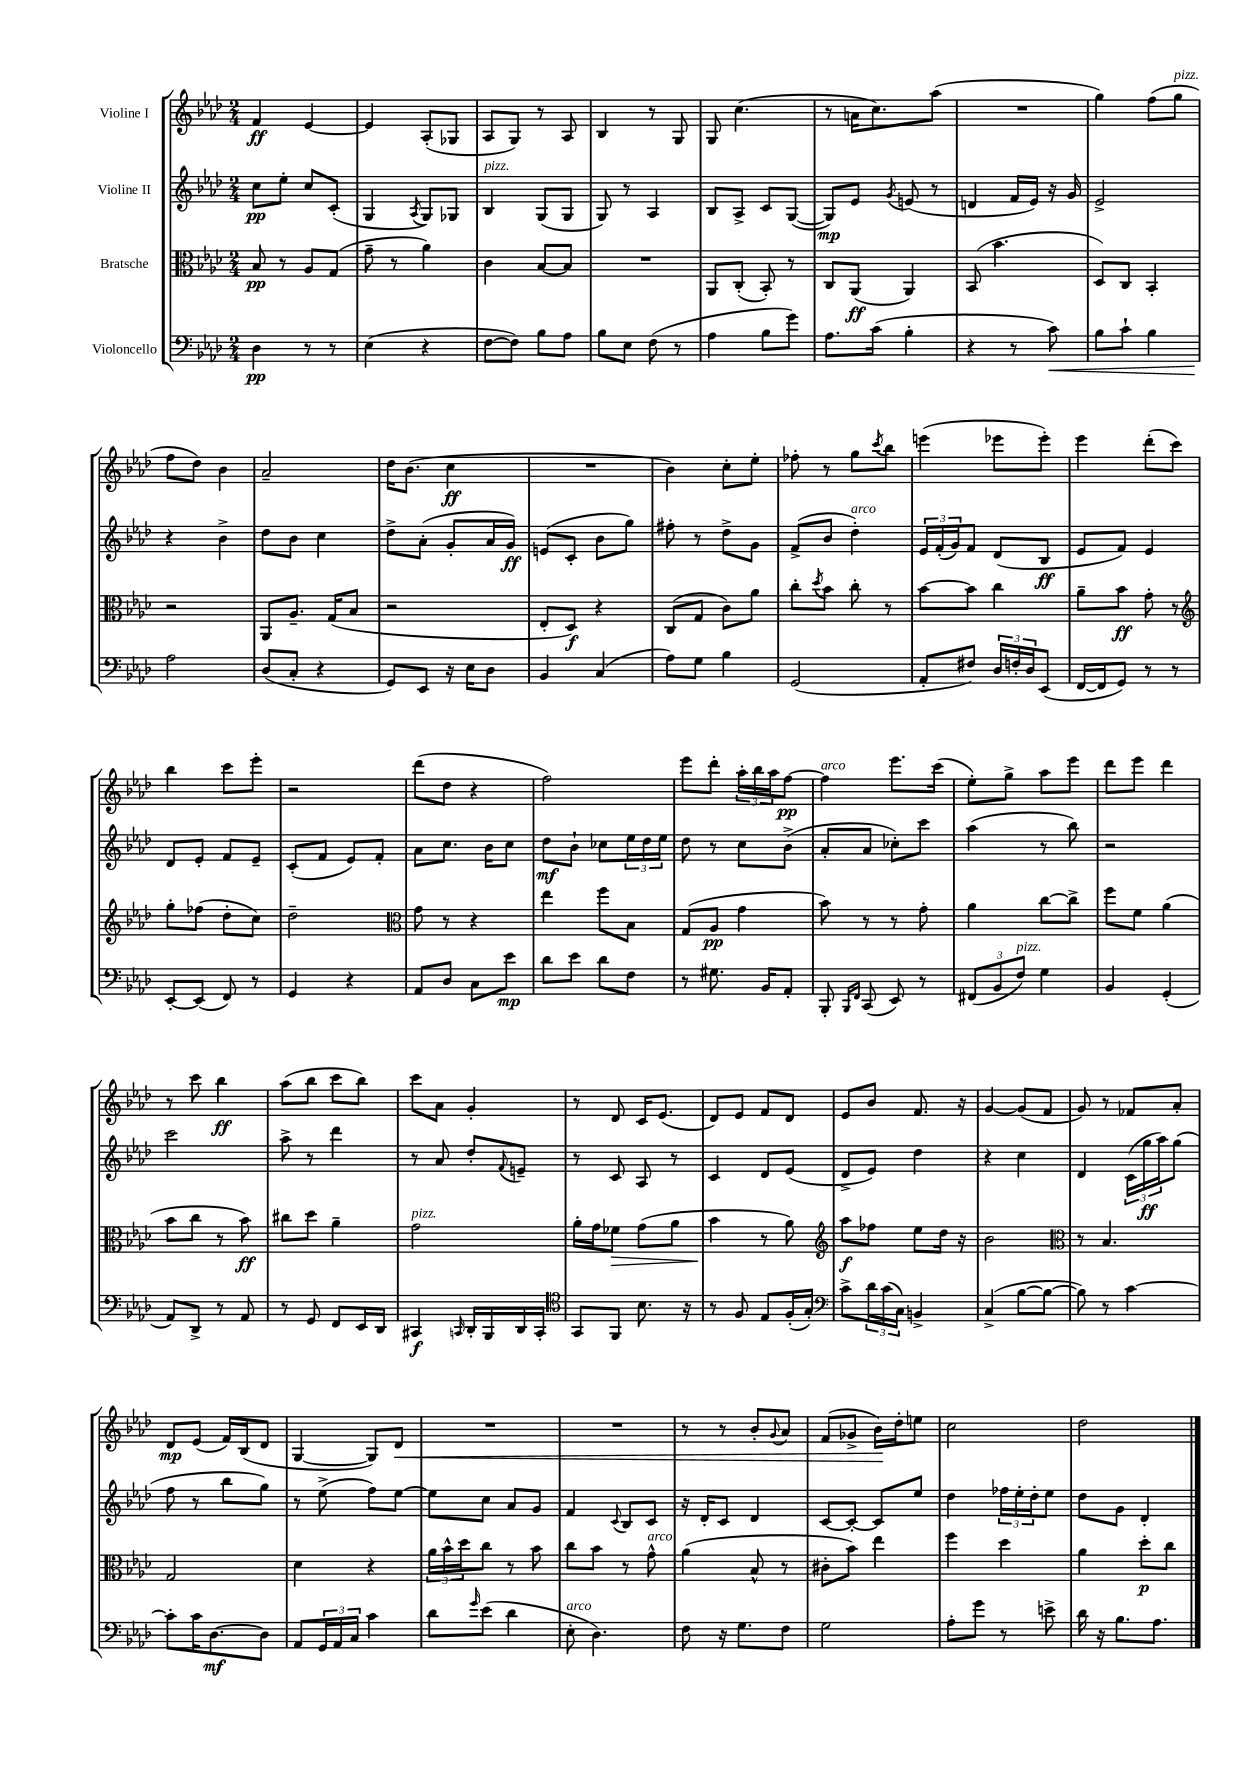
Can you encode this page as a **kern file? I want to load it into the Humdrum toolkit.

**kern	**dynam	**kern	**dynam	**kern	**dynam	**kern	**dynam
*part4	*part4	*part3	*part3	*part2	*part2	*part1	*part1
*staff4	*staff4	*staff3	*staff3	*staff2	*staff2	*staff1	*staff1
*I"Violoncello	*	*I"Bratsche	*	*I"Violine II	*	*I"Violine I	*
*clefF4	*	*clefC3	*	*clefG2	*	*clefG2	*
*k[b-e-a-d-]	*	*k[b-e-a-d-]	*	*k[b-e-a-d-]	*	*k[b-e-a-d-]	*
*M2/4	*	*M2/4	*	*M2/4	*	*M2/4	*
=1	=1	=1	=1	=1	=1	=1	=1
4D-\	pp	8B-/	pp	8cc\L	pp	4f/	ff
.	.	8r	.	8ee-'\J	.	.	.
8r	.	8A-/L	.	8cc/L	.	[4e-/	.
8r	.	(8G/J	.	(8c'/J	.	.	.
=2	=2	=2	=2	=2	=2	=2	=2
(4E-\	.	8g~\	.	4G/	.	4e-/]	.
.	.	8r	.	.	.	.	.
.	.	.	.	8qA-/	.	.	.
4r	.	4a-\)	.	8G/L)	.	(8A-'/L	.
.	.	.	.	8G-X/J	.	8G-X/J	.
=3	=3	=3	=3	=3	=3	=3	=3
!	!	!	!	!LO:TX:a:i:t=pizz.	!	!	!
[8F\L	.	4c\	.	4B-/	.	8A-/L	.
8F\J])	.	.	.	.	.	8G/J)	.
8B-\L	.	[8B-/L	.	(8G/L	.	8r	.
8A-\J	.	8B-/J]	.	8G/J	.	8A-/	.
=4	=4	=4	=4	=4	=4	=4	=4
8B-\L	.	2r	.	8G/)	.	4B-/	.
8E-\J	.	.	.	8r	.	.	.
(8F\	.	.	.	4A-/	.	8r	.
8r	.	.	.	.	.	8G/	.
=5	=5	=5	=5	=5	=5	=5	=5
4A-\	.	8AA-/L	.	8B-/L	.	8G/	.
.	.	(8C'/J	.	8A-^/J	.	(4.cc\	.
8B-\L	.	8BB-'/)	.	8c/L	.	.	.
8g\J)	.	8r	.	([8G/J	.	.	.
=6	=6	=6	=6	=6	=6	=6	=6
8.A-\L	.	8C/L	.	8G/L])	mp	8r	.
.	.	(8AA-/J	ff	8e-/J	.	16an\KL	.
(16c\Jk	.	.	.	.	.	8.cc\)	.
.	.	.	.	8qg/	.	.	.
4B-'\	.	4AA-/)	.	(8en/	.	.	.
.	.	.	.	8r	.	(8aa-\J	.
=7	=7	=7	=7	=7	=7	=7	=7
4r	.	(8BB-/	.	4dn/	.	2r	.
.	.	4.b-\	.	.	.	.	.
8r	.	.	.	16f/LL	.	.	.
.	.	.	.	16e-/JJ)	.	.	.
!	!LO:HP:b	!	!	!	!	!	!
8c\)	<	.	.	16r	.	.	.
.	.	.	.	16g/	.	.	.
=8	=8	=8	=8	=8	=8	=8	=8
8B-\L	.	8D-/L)	.	2e-^/	.	4gg\)	.
8c`\J	.	8C/J	.	.	.	.	.
4B-\	.	4BB-'/	.	.	.	(8ff\L	.
!	!	!	!	!	!	!LO:TX:a:i:t=pizz.	!
.	.	.	.	.	.	8gg\J	.
!!LO:LB:g=z
=9	=9	=9	=9	=9	=9	=9	=9
2A-\	.	2r	.	4r	.	8ff\L	.
.	.	.	.	.	.	8dd-\J)	.
.	.	.	.	4b-^\	.	4b-\	.
.	[	.	.	.	.	.	.
=10	=10	=10	=10	=10	=10	=10	=10
(8D-/L	.	8AA-/L	.	8dd-\L	.	2a-~/	.
8C'/J	.	8.A-~/J	.	8b-\J	.	.	.
4r	.	.	.	4cc\	.	.	.
.	.	(16G/KL	.	.	.	.	.
.	.	8B-/J	.	.	.	.	.
=11	=11	=11	=11	=11	=11	=11	=11
8GG/L)	.	2r	.	8dd-^\L	.	16dd-\KL	.
.	.	.	.	.	.	(8.b-\J	.
8EE-/J	.	.	.	(8a-'\J	.	.	.
16r	.	.	.	8g'/L	.	4cc\	ff
16E-\KL	.	.	.	.	.	.	.
8D-\J	.	.	.	16a-/L	.	.	.
.	.	.	.	16g/JJ)	ff	.	.
=12	=12	=12	=12	=12	=12	=12	=12
4BB-/	.	8E-'/L	.	(8en/L	.	2r	.
.	.	8D-/J)	f	8c'/J	.	.	.
(4C/	.	4r	.	8b-\L	.	.	.
.	.	.	.	8gg\J)	.	.	.
=13	=13	=13	=13	=13	=13	=13	=13
8A-\L)	.	(8C/L	.	8ff#X'\	.	4b-\)	.
8G\J	.	8G/J	.	8r	.	.	.
4B-\	.	8c\L)	.	8dd-^\L	.	8cc'\L	.
.	.	8a-\J	.	8g\J	.	8ee-'\J	.
=14	=14	=14	=14	=14	=14	=14	=14
(2GG/	.	8cc'\L	.	(8f^/L	.	8ff-X'\	.
.	.	8qdd-/	.	.	.	.	.
.	.	8b-\J	.	8b-/J	.	8r	.
!	!	!	!	!LO:TX:a:i:t=arco	!	!	!
.	.	8cc'\	.	4dd-'\)	.	8gg\L	.
.	.	.	.	.	.	8qccc/	.
.	.	8r	.	.	.	8bb-\J	.
=15	=15	=15	=15	=15	=15	=15	=15
8AA-'/L	.	[8b-\L	.	24e-/LL	.	(4eeen\	.
.	.	.	.	(24f'/	.	.	.
.	.	.	.	24g/J)	.	.	.
8F#X/J)	.	8b-\J]	.	8f/J	.	.	.
24D-/LL	.	4cc\	.	(8d-/L	.	8eee-X\L	.
24Fn'/	.	.	.	.	.	.	.
24D-/J	.	.	.	.	.	.	.
(8EE-/J	.	.	.	8B-/J	ff	8eee-'\J)	.
=16	=16	=16	=16	=16	=16	=16	=16
[16FF/LL	.	8a-~\L	.	8e-/L	.	4eee-\	.
16FF/J]	.	.	.	.	.	.	.
8GG/J)	.	8b-\J	ff	8f/J)	.	.	.
8r	.	8g'\	.	4e-/	.	(8ddd-'\L	.
8r	.	8r	.	.	.	8ccc\J)	.
!!LO:LB:g=z
=17	=17	=17	=17	=17	=17	=17	=17
*	*	*clefG2	*	*	*	*	*
[8EE-'/L	.	8gg'\L	.	8d-/L	.	4bb-\	.
(8EE-/J]	.	(8ff-X\J	.	8e-'/J	.	.	.
8FF/)	.	8dd-'\L	.	8f/L	.	8ccc\L	.
8r	.	8cc\J)	.	8e-~/J	.	8eee-'\J	.
=18	=18	=18	=18	=18	=18	=18	=18
4GG/	.	2dd-~\	.	(8c'/L	.	2r	.
.	.	.	.	8f/J	.	.	.
4r	.	.	.	8e-/L)	.	.	.
.	.	.	.	8f'/J	.	.	.
=19	=19	=19	=19	=19	=19	=19	=19
*	*	*clefC3	*	*	*	*	*
8AA-/L	.	8g\	.	8a-\L	.	(8ddd-\L	.
8D-/J	.	8r	.	8.cc\J	.	8dd-\J	.
8C\L	.	4r	.	.	.	4r	.
.	.	.	.	16b-\KL	.	.	.
8e-\J	mp	.	.	8cc\J	.	.	.
=20	=20	=20	=20	=20	=20	=20	=20
8d-\L	.	4ee-\	.	8dd-\L	mf	2ff\)	.
8e-\J	.	.	.	8b-`\J	.	.	.
8d-\L	.	8ff\L	.	8cc-X\L	.	.	.
8F\J	.	8B-\J	.	24ee-\L	.	.	.
.	.	.	.	24dd-\	.	.	.
.	.	.	.	24ee-\JJ	.	.	.
=21	=21	=21	=21	=21	=21	=21	=21
8r	.	(8G/L	.	8dd-\	.	8eee-\L	.
8.G#X\	.	8A-/J	pp	8r	.	8ddd-'\J	.
.	.	4g\	.	8cc\L	.	24aa-'\LL	.
.	.	.	.	.	.	24bb-\	.
16BB-/KL	.	.	.	.	.	.	.
.	.	.	.	.	.	24aa-\J	.
8AA-'/J	.	.	.	(8b-^\J	.	[8ff\J	pp
=22	=22	=22	=22	=22	=22	=22	=22
!	!	!	!	!	!	!LO:TX:a:i:t=arco	!
8BBB-'/	.	8b-\)	.	8a-'/L	.	4ff\]	.
16qqBBB-/LL	.	.	.	.	.	.	.
16qqFF/JJ	.	.	.	.	.	.	.
(8CC/	.	8r	.	8a-/J	.	.	.
8EE-/)	.	8r	.	8cc-X'\L)	.	8.eee-\L	.
8r	.	8g'\	.	8ccc\J	.	.	.
.	.	.	.	.	.	(16ccc\Jk	.
=23	=23	=23	=23	=23	=23	=23	=23
(12FF#X/L	.	4a-\	.	(4aa-\	.	8ee-'\L)	.
12BB-/	.	.	.	.	.	.	.
.	.	.	.	.	.	8gg^\J	.
!LO:TX:a:i:t=pizz.	!	!	!	!	!	!	!
12F/J)	.	.	.	.	.	.	.
4G\	.	[8cc\L	.	8r	.	8aa-\L	.
.	.	8cc^\J]	.	8bb-\)	.	8eee-\J	.
=24	=24	=24	=24	=24	=24	=24	=24
4BB-/	.	8ff\L	.	2r	.	8ddd-\L	.
.	.	8f\J	.	.	.	8eee-\J	.
(4GG'/	.	(4a-\	.	.	.	4ddd-\	.
!!LO:LB:g=z
=25	=25	=25	=25	=25	=25	=25	=25
8AA-/L)	.	8b-\L	.	2ccc\	.	8r	.
8DD-^/J	.	8cc\J	.	.	.	8ccc\	.
8r	.	8r	.	.	.	4bb-\	ff
8AA-/	.	8b-\)	ff	.	.	.	.
=26	=26	=26	=26	=26	=26	=26	=26
8r	.	8cc#X\L	.	8aa-^\	.	(8aa-\L	.
8GG/	.	8dd-\J	.	8r	.	8bb-\J	.
8FF/L	.	4a-~\	.	4ddd-\	.	8ccc\L	.
16EE-/L	.	.	.	.	.	8bb-\J)	.
16DD-/JJ	.	.	.	.	.	.	.
=27	=27	=27	=27	=27	=27	=27	=27
!	!	!LO:TX:a:i:t=pizz.	!	!	!	!	!
4CC#X/	f	2g\	.	8r	.	8ccc\L	.
.	.	.	.	8a-/	.	8a-\J	.
16qqCCn/	.	.	.	.	.	.	.
16DD-'/LL	.	.	.	8dd-'/L	.	4g'/	.
16BBB-/	.	.	.	.	.	.	.
.	.	.	.	8qqf/	.	.	.
16DD-/	.	.	.	8en~/J	.	.	.
16CC'/JJ	.	.	.	.	.	.	.
=28	=28	=28	=28	=28	=28	=28	=28
*clefC4	*	*	*	*	*	*	*
8GG/L	.	16a-'\LL	.	8r	.	8r	.
.	.	16g\J	.	.	.	.	.
!	!	!	!LO:HP:b	!	!	!	!
8FF/J	.	8f-X\J	>	8c/	.	8d-/	.
8.B-\	.	(8g\L	.	8A-/	.	16c/KL	.
.	.	.	.	.	.	(8.e-/J	.
.	.	8a-\J	.	8r	.	.	.
16r	.	.	.	.	.	.	.
=29	=29	=29	=29	=29	=29	=29	=29
8r	.	4b-\	.	4c/	.	8d-/L)	.
8F/	.	.	.	.	.	8e-/J	.
8E-/L	.	8r	]	8d-/L	.	8f/L	.
(16F'/L	.	8a-\)	.	(8e-/J	.	8d-/J	.
16G'/JJ)	.	.	.	.	.	.	.
=30	=30	=30	=30	=30	=30	=30	=30
*clefF4	*	*clefG2	*	*	*	*	*
8c^\L	.	8aa-\L	f	8d-^/L	.	8e-/L	.
24d-\L	.	8ff-X\J	.	8e-/J)	.	8b-/J	.
(24c\	.	.	.	.	.	.	.
24C\JJ)	.	.	.	.	.	.	.
4BBn^/	.	8ee-\L	.	4dd-\	.	8.f/	.
.	.	16dd-\Jk	.	.	.	.	.
.	.	16r	.	.	.	16r	.
=31	=31	=31	=31	=31	=31	=31	=31
(4C^/	.	2b-\	.	4r	.	[4g/	.
[8B-\L	.	.	.	4cc\	.	(8g/L]	.
8B-\J_	.	.	.	.	.	8f/J	.
=32	=32	=32	=32	=32	=32	=32	=32
*	*	*clefC3	*	*	*	*	*
8B-\])	.	8r	.	4d-/	.	8g/)	.
8r	.	4.B-/	.	.	.	8r	.
[4c\	.	.	.	(24c\LL	.	8f-X/L	.
.	.	.	.	24gg\	ff	.	.
.	.	.	.	24aa-\J)	.	.	.
.	.	.	.	(8gg\J	.	8a-'/J	.
!!LO:LB:g=z
=33	=33	=33	=33	=33	=33	=33	=33
8c'\L]	.	2G/	.	8ff\	.	8d-/L	mp
16c\K	.	.	.	8r	.	(8e-/J	.
[8.D-\	mf	.	.	.	.	.	.
.	.	.	.	8bb-\L	.	16f/LL)	.
.	.	.	.	.	.	(16B-/J	.
8D-\J]	.	.	.	8gg\J)	.	8d-/J	.
=34	=34	=34	=34	=34	=34	=34	=34
8AA-/L	.	4d-\	.	8r	.	[4G/	.
24GG/L	.	.	.	(8ee-^\	.	.	.
24AA-/	.	.	.	.	.	.	.
24C/JJ	.	.	.	.	.	.	.
4c\	.	4r	.	8ff\L)	.	8G/L])	.
!	!	!	!	!	!	!	!LO:HP:b
.	.	.	.	[8ee-\J	.	8d-/J	<
=35	=35	=35	=35	=35	=35	=35	=35
8d-\L	.	24a-\LL	.	8ee-\L]	.	2r	.
.	.	24b-^^\	.	.	.	.	.
.	.	24dd-\J	.	.	.	.	.
16qqg/	.	.	.	.	.	.	.
(8e-\J	.	8cc\J	.	8cc\J	.	.	.
4d-\	.	8r	.	8a-/L	.	.	.
.	.	8b-\	.	8g/J	.	.	.
=36	=36	=36	=36	=36	=36	=36	=36
!LO:TX:a:i:t=arco	!	!	!	!	!	!	!
8E-'\	.	8cc\L	.	4f/	.	2r	.
4.D-\)	.	8b-\J	.	.	.	.	.
.	.	.	.	8qqc/	.	.	.
.	.	8r	.	8B-/L	.	.	.
!	!	!LO:TX:a:i:t=arco	!	!	!	!	!
.	.	8g^^\	.	8c/J	.	.	.
=37	=37	=37	=37	=37	=37	=37	=37
8F\	.	(4a-\	.	16r	.	8r	.
.	.	.	.	16d-'/KL	.	.	.
16r	.	.	.	8c/J	.	8r	.
8.G\L	.	.	.	.	.	.	.
.	.	8B-^^/	.	4d-/	.	8b-'/L	.
.	.	.	.	.	.	8qqg/	.
8F\J	.	8r	.	.	.	8a-/J	.
=38	=38	=38	=38	=38	=38	=38	=38
2G\	.	8c#X'\L	.	[8c/L	.	(8f/L	.
.	.	8b-\J)	.	8c'/J_	.	8g-X^/J	.
.	.	4ee-\	.	8c/L]	.	16b-\LL)	.
.	.	.	.	.	.	16dd-'\J	[
.	.	.	.	8ee-/J	.	8een\J	.
=39	=39	=39	=39	=39	=39	=39	=39
8A-'\L	.	4ff\	.	4dd-\	.	2cc\	.
8g\J	.	.	.	.	.	.	.
8r	.	4dd-\	.	24ff-X\LL	.	.	.
.	.	.	.	24ee-'\	.	.	.
.	.	.	.	24dd-'\J	.	.	.
8en^\	.	.	.	8ee-\J	.	.	.
=40	=40	=40	=40	=40	=40	=40	=40
16d-\	.	4a-\	.	8dd-\L	.	2dd-\	.
16r	.	.	.	.	.	.	.
8.B-\L	.	.	.	8g\J	.	.	.
.	.	8dd-'\L	p	4d-'/	.	.	.
8.A-\J	.	.	.	.	.	.	.
.	.	8cc\J	.	.	.	.	.
==	==	==	==	==	==	==	==
*-	*-	*-	*-	*-	*-	*-	*-
